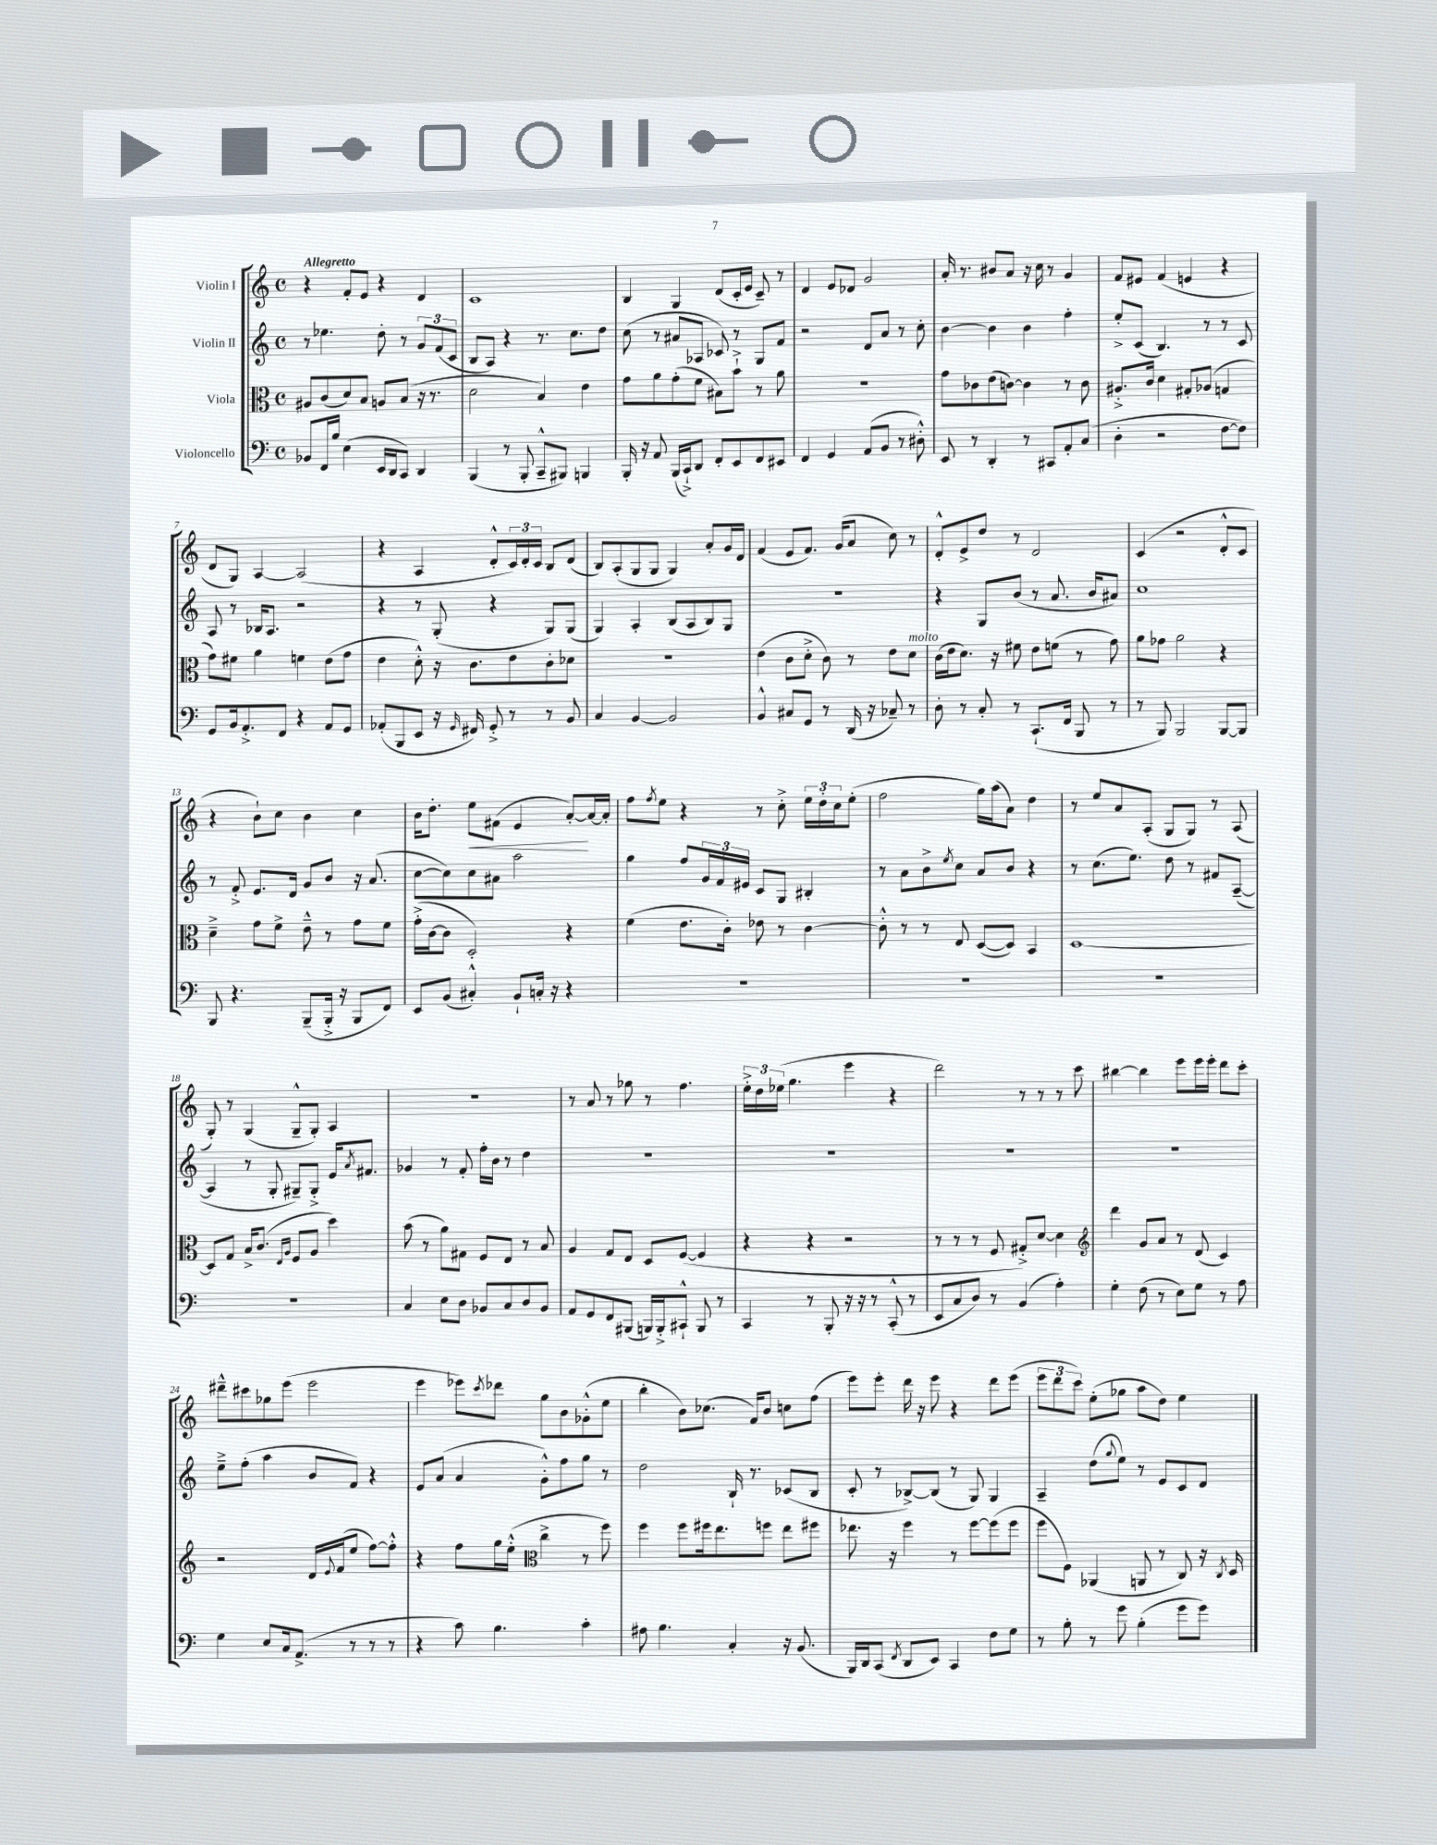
<<
\new StaffGroup <<
\new Staff = "s0" \with { instrumentName = "Violin I" } {
    \clef treble \key c \major \defaultTimeSignature \time 4/4 \tempo "Allegretto"
    r4 f'8-. e'8 r4 d'4 |
    c'1 |
    b4 g4 d'8( c'16-. e'16 c'8--) r8 |
    d'4 e'8 des'8 g'2 |
    a'16-. r8. bis'8 a'8 r16 c''16 r8 g'4 |
    f'8 eis'8 f'4( e'4 r4 |
    d'8 g8) a4~ a2( |
    r4 a4 d'8-.-^ \tuplet 3/2 { c'16) d'16-. c'16 } b8 d'8( |
    b8) a8-.( g8 g8 g4) a'8-. g'16 d'16 |
    f'4( e'8 f'8.) g'16( a'8 c''8) r8 |
    d'8-.-^ e'8-> d''8 r8 d'2 |
    c'4( r2 d'8-.-^ c'8 |
    r4 b'8-!) c''8 b'4 c''4 |
    b'16 d''8.-. e''8\< fis'8( e'4 a'8~-.\!) a'16~ a'16-. |
    f''8 \acciaccatura { f''8 } e''8 r4 r8 c''8-.-> \tuplet 3/2 { e''16 d''16-. c''16 } e''8-.( |
    f''2 g''16) a''16( a'8) d''4 |
    r8 e''8 a'8 a8-.( g8 g8) r8 a8( |
    g8-.) r8 g4( g8---^ g8-.) a4 |
    r1 |
    r8 a'8 r8 ges''8 r8 f''4. |
    \tuplet 3/2 { e''16-.-> d''16 ees''16( } g''4. e'''4 r4 |
    d'''2) r8 r8 r8 c'''8 |
    bis''4~ bis''4 e'''8 e'''16 e'''16-. d'''8 c'''8-. |
    dis'''8---^ cis'''8 ges''8 e'''8( e'''2 |
    e'''4 ees'''8) \acciaccatura { c'''8 } des'''8 g''8 b'8 ges'8-.-^( e''8 |
    b''4-. b'8) ces''8.( f'16) b'8 c''8 f''8( |
    e'''8) e'''8-. d'''16 r16 e'''8 r4 d'''8 e'''8( |
    \tuplet 3/2 { e'''8 d'''8 c'''8) } e''8-.( ges''8 a''8 d''8) e''4 \bar "|." |
}
\new Staff = "s1" \with { instrumentName = "Violin II" } {
    \clef treble \key c \major \defaultTimeSignature \time 4/4
    r8 ees''4. d''8-. r8 \tuplet 3/2 { g'8 f'8( c'8 } |
    b8 a8) r4 r8. c''8. d''8 |
    c''8( r8 ais'8 aes8 ces'8) r8 g8 f'8 |
    r2 d'8 a'8 r8 c''8-. |
    b'4~ b'4 b'4 f''4-. |
    e''8-.-> c'8( b4.) r8 r8 c'8 |
    a8 r8 bes16 a8. r2 |
    r4 r8 g8-.( r4 g8) g8( |
    g4) a4-. b8( a8 b8) g8 |
    R1 |
    r4 g8 b'8( r8 a'8. b'16 ais'8) |
    c''1 |
    r8 f'8-.-> e'8. d'16 g'8 b'8 r16 a'8.( |
    c''8~ c''8) c''8 ais'8 a''2 |
    g''4 f''8 \tuplet 3/2 { g'16 f'16 eis'16 } c'8 g8 bis4-. |
    r8 a'8 b'8-> \acciaccatura { e''8 } c''8 a'8 b'8 r4 |
    r8 c''8.( e''8.) d''8 r8 fis'8 a8~--( |
    a4 r8 g8-. gis8--) gis8-.-> e'16 \acciaccatura { a'8 } fis'8. |
    ges'4 r8 f'8-. f''16-. b'16 r8 d''4 |
    R1 |
    R1 |
    R1 |
    R1 |
    e''8---> f''8-.( a''4 b'8 f'8) r4 |
    e'8 a'8( a'4 g'8-.-^) f''8 g''8 r8 |
    d''2 b16-! r8. ces'8( b8 |
    c'8-. r8 bes8~->) bes8( r8 g8) g4 |
    a4-- d''8( \appoggiatura { g''8 } e''8) r8 e'8 c'8 d'8 \bar "|." |
}
\new Staff = "s2" \with { instrumentName = "Viola" } {
    \clef alto \key c \major \defaultTimeSignature \time 4/4
    ais8 c'8( d'8) b8 a8 b8( r16 r8. |
    d'2 b4) e'4 |
    g'8 a'8 g'8-.( f'8 bis8) b'8-!-> r8 a'8 |
    R1 |
    g'8 ces'8 e'8( c'8~) c'4 r8 c'8 |
    ais8.-.-> c'16 d'4 gis8-. aes8( g4 |
    g'8) fis'8 a'4 f'4 e'8( g'8 |
    e'4 d'8-.-^) r16 c'8. e'8 c'8-. des'8 |
    R1 |
    e'4( c'8 d'8-.-> c'8) r8 e'8 d'8^\markup { \italic "molto" } |
    c'16( e'16 d'8.) r16 fis'8 e'8 f'8( r8 g'8) |
    a'8 ges'8 a'2 r4 |
    d'4---> g'8 f'8-> e'8---^ r8 g'8 f'8 |
    g'16-.->( c'16~ c'8 d2-.) r4 |
    f'4( e'8. c'16-.) ees'8 r8 c'4~ |
    c'8-.-^ r8 r8 e8 d8~( d8) b,4 |
    d1~ |
    d8 g8 b16-> c'8.( \grace { e16 a16 } f8 a8 d''4) |
    b'8( r8 a'8) gis8 f8 e8 r8 b8 |
    a4 g8 e8 d8 f8~( f4 |
    r4 r4 r2 |
    r8 r8 r8 f8 gis8-.->) d'8~ d'4 |
    \clef treble d'''4 g'8 a'8 r8 d'8( c'4) |
    r2 d'16 \appoggiatura { e'8 } f'16( e''8 f''8~) f''8-.-^ |
    r4 f''8 g''16 e''16-.-^( \clef alto c''4-> r8 f''8) |
    f''4 f''8 fis''16 e''8. f''8 e''8 fis''8 |
    ees''8. r16 f''4 r8 f''8~ f''8( f''8 |
    f''8 f8) aes,4( a,8 r8 c8) r16 \acciaccatura { c8 } d16 \bar "|." |
}
\new Staff = "s3" \with { instrumentName = "Violoncello" } {
    \clef bass \key c \major \defaultTimeSignature \time 4/4
    bes,8 f,16 b16 e4( e,16 d,16 c,8) d,4 |
    b,,4( r8 b,,8-. c,8---^ bis,,8) b,,4 |
    b,,16-. r16 a,8 b,,16( c,16-!->) d,8 f,8-. e,8 f,8 eis,8 |
    f,4 g,4 a,8( b,8 r8 dis8-.-^) |
    e,8 r8 d,4-. r8 cis,8 a,8-. c8( |
    d4-. r2 f8~ f8) |
    g,8 b,16 a,8.-.-> f,8 r4 a,8 g,8 |
    aes,8-.( b,,8 e,8 r16 \grace { g,16 } fis,16) g,8-.-> r8 r8 b,8 |
    c4 b,4~ b,2 |
    b,4-^ cis8 g,8 r8 d,16( r16 ces8--) r8 |
    d8-. r8 c8-. r8 c,8.-!( f,16 b,,8 r8 |
    r8 b,,8) b,,2 b,,8~ b,,8 |
    b,,8 r4. b,,8--( b,,16-.-> r16 b,,8 f,8) |
    e,8 b,8( cis4-.-^) b,8-! c16-. r16 r4 |
    R1 |
    R1 |
    R1 |
    R1 |
    c4 e8 d8 bes,8 c8 d8 bes,8 |
    a,8 g,8 f,8 bis,,8( b,,16) b,,16-.-> cis,8-!-^ b,,8 r8 |
    c,4 r8 b,,8-. r16 r16 r8 c,8-.-^( r8 |
    e,8 c8 d8) r8 b,4( a4-.) |
    g4-. f8( r8 e8) g8 r8 a8 |
    g4 e8 c16 a,8.->( r8 r8 r8 |
    r4 c'8) b4. c'4-. |
    ais8 b4. c4-. r16 b,8.( |
    b,,16) d,16 c,8( \acciaccatura { f,8 } d,8 e,8) c,4 f8 g8 |
    r8 b8-. r8 g'8 b4-.( g'8 g'8) \bar "|." |
}
>>
>>
